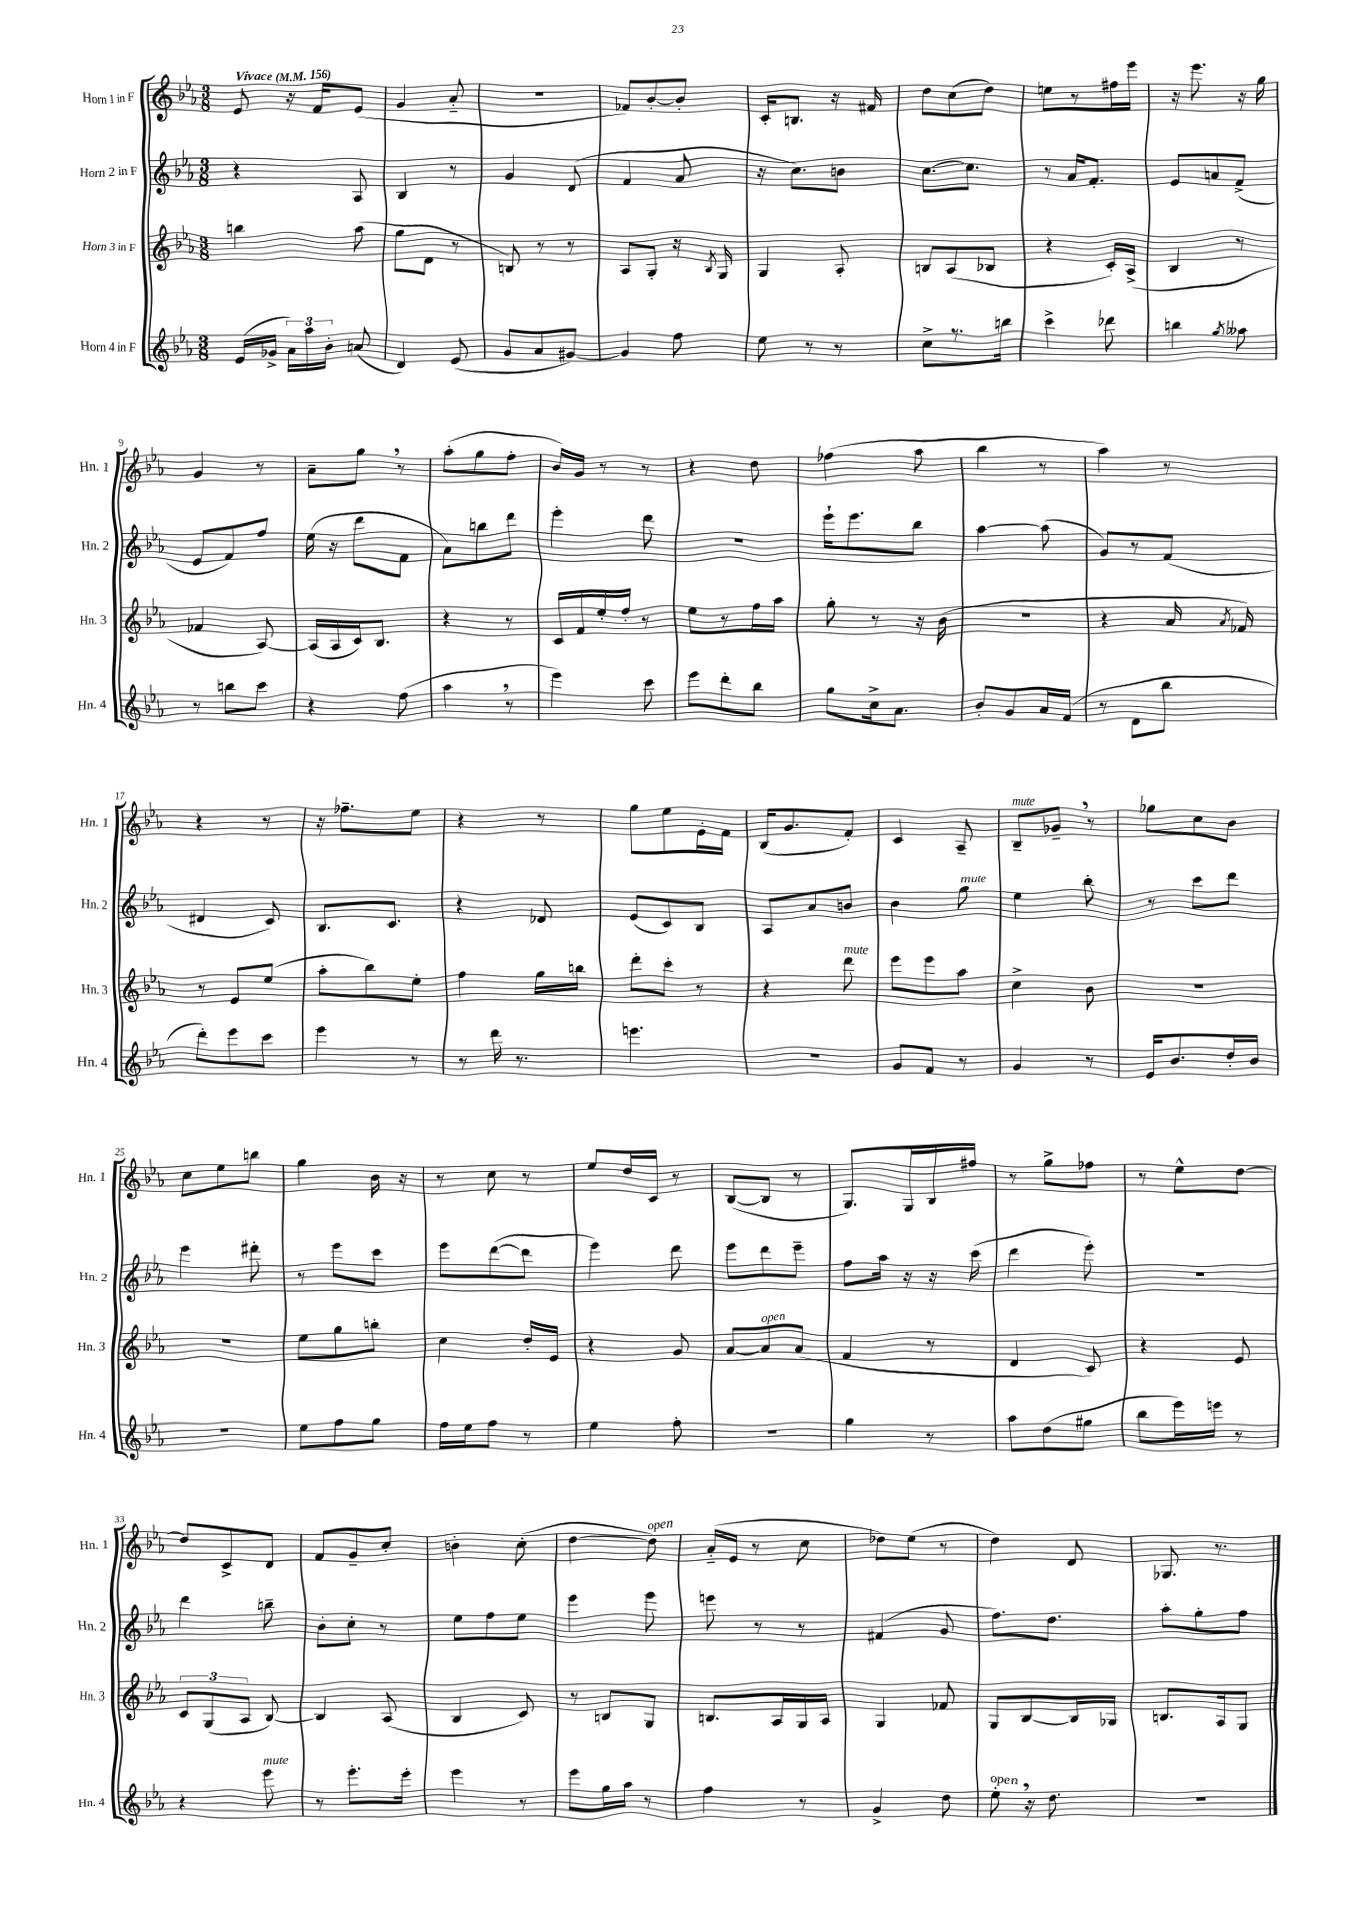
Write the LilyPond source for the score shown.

<<
\new StaffGroup <<
\new Staff = "s0" \with { instrumentName = "Horn 1 in F" shortInstrumentName = "Hn. 1" } {
    \clef treble \key ees \major \numericTimeSignature \time 3/8 \tempo "Vivace" 4 = 156
    \autoBeamOff ees'8 r16 f'16[ ees'8]( |
    g'4 aes'8-_ |
    R4. |
    fes'8[) bes'8~-. bes'8]-. |
    c'16[-. b8.] r16 fis'16 |
    d''8[ c''8( d''8]) |
    e''8[ r8 fis''16 ees'''16] |
    r16 ees'''8. r16 g''16 |
    g'4 r8 |
    aes'8[-- g''8] \breathe r8 |
    aes''8[-.( g''8 f''8]-. |
    bes'16[) g'16] r8 r8 |
    r4 d''8 |
    fes''4( aes''8 |
    bes''4 r8 |
    aes''4) r8 |
    r4 r8 |
    r16 fes''8.[-- ees''8] |
    r4 r8 |
    g''8[ ees''8 ees'16-. f'16] |
    bes16[( g'8. f'8]-.) |
    c'4 aes8-- |
    bes8[--^\markup { \italic "mute" } ges'8]-- \breathe r8 |
    ges''8[ c''8 bes'8] |
    c''8[ ees''8 b''8] |
    g''4 bes'16 r16 |
    r8 c''8 r8 |
    ees''8[ d''16 c'16] r8 |
    bes8[~( bes8] r8 |
    g8.[) g16 bes16 fis''16] |
    r8 g''8[-> fes''8] |
    r8 ees''8[-^ d''8]~ |
    d''8[ c'8-> d'8] |
    f'8[ g'8-- c''8]-. |
    b'4-. c''8-.( |
    d''4~ d''8^\markup { \italic "open" }) |
    aes'16[-_( ees'16] r8 c''8 |
    des''8[) ees''8]( r8 |
    d''4) d'8 |
    ges8. r8. \bar "|." |
}
\new Staff = "s1" \with { instrumentName = "Horn 2 in F" shortInstrumentName = "Hn. 2" } {
    \clef treble \key ees \major \numericTimeSignature \time 3/8
    \autoBeamOff r4 aes8 |
    bes4 r8 |
    g'4 d'8( |
    f'4 aes'8 |
    r16 c''8.[) b'8] |
    c''8.[~ c''8.] |
    r8 aes'16[ f'8.]-. |
    ees'8[ a'8 f'8]->( |
    ees'8[ f'8) f''8] |
    ees''16( r16 d'''8[ f'8] |
    aes'8[) b''8 d'''8] |
    ees'''4-. d'''8 |
    R4. |
    ees'''16[-! ees'''8. bes''8] |
    aes''4~ aes''8( |
    g'8[) r8 f'8]( |
    dis'4 c'8) |
    bes8.[ c'8.] |
    r4 des'8 |
    ees'8[( c'8) bes8] |
    aes8[ aes'8 b'8] |
    bes'4 g''8^\markup { \italic "mute" } |
    ees''4 bes''8-. |
    r8 c'''8[ d'''8] |
    ees'''4 dis'''8-. |
    r8 ees'''8[ c'''8] |
    ees'''8[ d'''8~( d'''8] |
    ees'''4) d'''8 |
    ees'''8[ d'''8 ees'''8]-- |
    f''8[ aes''16] r16 r16 c'''16( |
    d'''4 ees'''8-.) |
    R4. |
    d'''4 b''8-- |
    bes'8[-. c''8]-. r8 |
    ees''8[ f''8 ees''8] |
    ees'''4 ees'''8 |
    e'''8 r8 r8 |
    fis'4( g'8 |
    f''8.[) d''8.] |
    aes''8[-. g''8-. f''8] \bar "|." |
}
\new Staff = "s2" \with { instrumentName = "Horn 3 in F" shortInstrumentName = "Hn. 3" } {
    \clef treble \key ees \major \numericTimeSignature \time 3/8
    \autoBeamOff b''4 aes''8( |
    g''8[ d'8] r8 |
    b8) r8 r8 |
    aes8[ g8]-. r16 \acciaccatura { bes8 } g16 |
    g4 aes8-. |
    b8[ aes8( bes8] |
    r4 c'16[-.) aes16]->( |
    bes4 r8 |
    fes'4 aes8~) |
    aes16[( aes16 c'16) bes8.] |
    r4 r8 |
    c'16[ f'16 ees''16-. f''16]-. r8 |
    ees''8[ r8 f''16 aes''16] |
    g''8-. r8 r16 bes'16( |
    R4. |
    r4 aes'16 \acciaccatura { aes'8 } fes'16) |
    r8 ees'8[ ees''8]( |
    aes''8[-. bes''8) ees''8]-. |
    f''4 g''16[ b''16] |
    d'''8[-. c'''8]-. r8 |
    r4 d'''8^\markup { \italic "mute" } |
    ees'''8[ ees'''8 aes''8] |
    c''4-> bes'8 |
    R4. |
    R4. |
    ees''8[ g''8 b''8]-. |
    c''4 d''16[-. ees'16] |
    r4 g'8 |
    aes'8[~ aes'8^\markup { \italic "open" } aes'8]( |
    f'4 r8 |
    d'4 c'8) |
    r4 ees'8 |
    \tuplet 3/2 { c'8[ g8( aes8] } bes8~) |
    bes4 aes8( |
    bes4 c'8) |
    r8 b8[ g8] |
    b8.[ aes16 g16 aes16] |
    g4 fes'8 |
    g8[ bes8~ bes16 ges16] |
    b8.[ aes16 g8] \bar "|." |
}
\new Staff = "s3" \with { instrumentName = "Horn 4 in F" shortInstrumentName = "Hn. 4" } {
    \clef treble \key ees \major \numericTimeSignature \time 3/8
    \autoBeamOff ees'16[( ges'16]-> \tuplet 3/2 { aes'16[) aes''16 bes'16]-. } a'8( |
    d'4) ees'8( |
    g'8[ aes'8 gis'8]~) |
    gis'4 f''8 |
    ees''8 r8 r8 |
    c''8[-> r8. b''16] |
    c'''4-> des'''8 |
    b''4 \acciaccatura { g''8 } aeses''8 |
    r8 b''8[ c'''8] |
    r4 f''8( |
    aes''4 \breathe r8 |
    ees'''4) c'''8 |
    ees'''8[ d'''8-. bes''8] |
    g''8[ c''16-> aes'8.] |
    bes'8[-. g'8 aes'16 f'16]( |
    r8 d'8[ bes''8] |
    d'''8[-.) ees'''8 c'''8] |
    ees'''4 r8 |
    r8 d'''16 r8. |
    e'''4. |
    R4. |
    g'8[ f'8] r8 |
    g'4 r8 |
    ees'16[ bes'8. d''16-. bes'16] |
    R4. |
    ees''8[ f''8 g''8] |
    f''16[ ees''16 f''8] r8 |
    ees''4 f''8-. |
    R4. |
    g''4 r8 |
    aes''8[ d''8( gis''8] |
    bes''8[ ees'''16) e'''16] r8 |
    r4 ees'''8^\markup { \italic "mute" } |
    r8 ees'''8.[-. ees'''16]-. |
    ees'''4 r8 |
    ees'''8[ g''16 aes''16] r8 |
    f''4 r8 |
    g'4-> d''8 |
    ees''8-.^\markup { \italic "open" } \breathe r16 d''8. |
    R4. \bar "|." |
}
>>
>>
